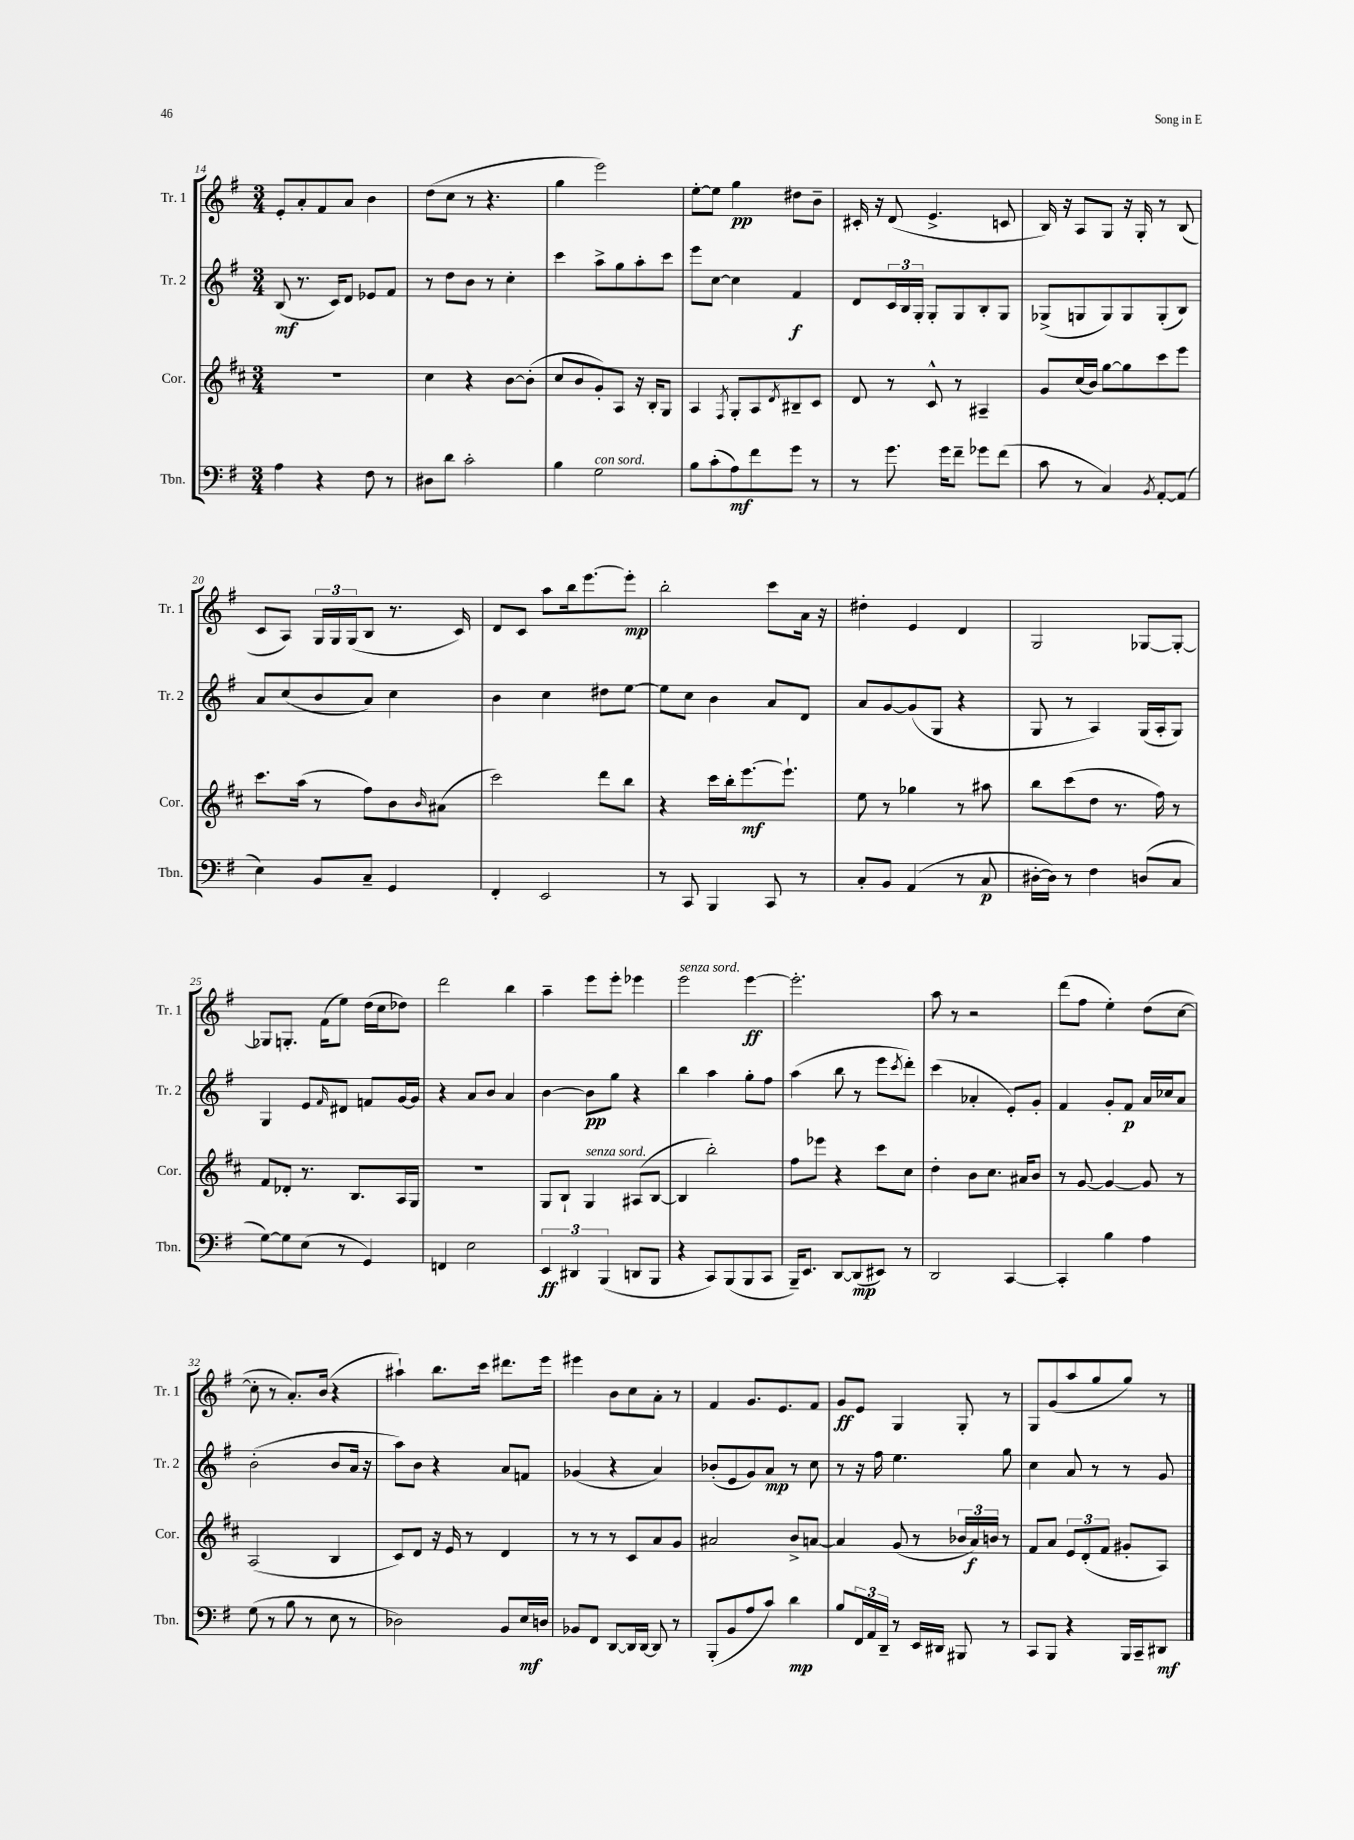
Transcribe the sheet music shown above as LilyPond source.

<<
\new StaffGroup <<
\new Staff = "s0" \with { instrumentName = "Tr. 1" shortInstrumentName = "Tr. 1" } {
    \clef treble \key g \major \numericTimeSignature \time 3/4
    e'8-. a'8-. fis'8 a'8 b'4 |
    d''8( c''8 r8 r4. |
    g''4 e'''2) |
    e''8~-. e''8 g''4\pp dis''8 b'8-- |
    cis'16-. r16 d'8( e'4.-> c'8 |
    b16) r16 a8 g8 r16 g16-. r8 b8( |
    c'8 a8) \tuplet 3/2 { g16 g16 g16( } b8 r8. c'16) |
    d'8 c'8 a''8 b''16 e'''8.~ e'''8-.\mp |
    b''2-. c'''8 a'16 r16 |
    dis''4-. e'4 d'4 |
    g2 ges8~ ges8~-. |
    ges8 g8.-. fis'16( e''8) d''16( c''16 des''8) |
    d'''2 b''4 |
    a''4-- e'''8 e'''8-. ees'''4 |
    e'''2^\markup { \italic "senza sord." } e'''4~\ff |
    e'''2.-. |
    a''8 r8 r2 |
    d'''8( fis''8 e''4-.) d''8( c''8~ |
    c''8-. r8 a'8.-.) b'16( r4 |
    ais''4-!) b''8. c'''16 dis'''8. e'''16 |
    eis'''4 b'8 c''8 a'8-. r8 |
    fis'4 g'8. e'8. fis'8 |
    g'8\ff e'8 g4 g8-. r8 |
    g8 g'8( a''8 g''8 g''8) r8 \bar "|." |
}
\new Staff = "s1" \with { instrumentName = "Tr. 2" shortInstrumentName = "Tr. 2" } {
    \clef treble \key g \major \numericTimeSignature \time 3/4
    b8\mf( r8. c'16) d'8 ees'8 fis'8 |
    r8 d''8 b'8 r8 c''4-. |
    c'''4 a''8-> g''8 a''8-. c'''8 |
    e'''8 c''8~ c''4 fis'4\f |
    d'8 \tuplet 3/2 { c'16 b16 g16-. } g8-. g8 b8-. g8 |
    ges8->( g8 g8) g8 g8-.( b8) |
    a'8 c''8( b'8 a'8) c''4 |
    b'4 c''4 dis''8 e''8~ |
    e''8 c''8 b'4 a'8 d'8 |
    a'8 g'8~ g'8( g8 r4 |
    g8 r8 a4) g16( a16-. g8) |
    g4 e'8 \grace { fis'16 } dis'8 f'8 g'16~ g'16 |
    r4 a'8 b'8 a'4 |
    b'4~ b'8\pp g''8 r4 |
    b''4 a''4 g''8-. fis''8 |
    a''4( b''8 r8 e'''8 \acciaccatura { c'''8 } d'''8-.) |
    c'''4( aes'4-. e'8-.) g'8-. |
    fis'4 g'8-. fis'8\p a'16 ces''16 a'8 |
    b'2-.( b'8 a'16 r16 |
    a''8) b'8 r4 a'8 f'8 |
    ges'4( r4 a'4) |
    bes'8-.( e'8 g'8) a'8\mp r8 c''8 |
    r8 r16 fis''16 e''4. g''8 |
    c''4 a'8 r8 r8 g'8 \bar "|." |
}
\new Staff = "s2" \with { instrumentName = "Cor." shortInstrumentName = "Cor." } {
    \clef treble \key d \major \numericTimeSignature \time 3/4
    R2. |
    cis''4 r4 b'8~ b'8-.( |
    cis''8 b'8 g'8-.) a8 r16 b16-. g8 |
    a4 \acciaccatura { fis8 } g8-. a8 \acciaccatura { d'8 } bis8-- cis'8 |
    d'8 r8 cis'8-^ r8 ais4-- |
    g'8 cis''16( b'16) g''8~ g''8 cis'''8 e'''8 |
    cis'''8. a''16( r8 fis''8) b'8 \grace { b'16 } ais'8( |
    cis'''2) d'''8 b''8 |
    r4 cis'''16 b''16-. e'''8.~\mf e'''8.-! |
    e''8 r8 ges''4 r8 ais''8 |
    b''8 cis'''8( d''8 r8. fis''16) r8 |
    fis'8 des'8-. r8. b8. a16 g16 |
    R2. |
    g8 b8-! g4^\markup { \italic "senza sord." } ais8( b8~ |
    b4 b''2-.) |
    fis''8 ees'''8 r4 cis'''8 cis''8 |
    d''4-. b'8 cis''8. ais'16 b'8 |
    r8 g'8~ g'4~ g'8 r8 |
    a2( b4 |
    cis'8) d'8 r16 e'16 r8 d'4 |
    r8 r8 r8 cis'8 a'8 g'8 |
    ais'2 b'8-> a'8~ |
    a'4 g'8( r8 \tuplet 3/2 { bes'16 a'16\f) b'16 } r8 |
    fis'8 a'8 \tuplet 3/2 { e'8 d'8-.( fis'8 } gis'8-. a8) \bar "|." |
}
\new Staff = "s3" \with { instrumentName = "Tbn." shortInstrumentName = "Tbn." } {
    \clef bass \key g \major \numericTimeSignature \time 3/4
    a4 r4 fis8 r8 |
    dis8 d'8 c'2-. |
    b4 g2^\markup { \italic "con sord." } |
    b8 c'8-.( a8\mf) fis'8 g'8 r8 |
    r8 g'8. g'16 fis'8-- ges'8 fis'8( |
    c'8 r8 c4) \acciaccatura { b,8 } a,8~-. a,8( |
    e4) b,8 c8-- g,4 |
    fis,4-. e,2 |
    r8 c,8 b,,4 c,8 r8 |
    c8-. b,8 a,4( r8 c8\p |
    dis16~-. dis16) r8 fis4 d8( c8 |
    g8~) g8 e8( r8 g,4) |
    f,4 e2 |
    \tuplet 3/2 { e,4\ff dis,4 b,,4( } d,8 b,,8 |
    r4 c,8) b,,8( b,,8 c,8 |
    b,,16--) e,8. d,8~ d,8\mp( eis,8) r8 |
    d,2 c,4~ |
    c,4-. b4 a4 |
    g8( r8 b8 r8 e8 r8 |
    des2) b,8 e16\mf d16 |
    bes,8 fis,8 d,8~ d,16 d,16~ d,8 r8 |
    b,,8-.( b,8 a8 c'8) d'4\mp |
    b8 \tuplet 3/2 { fis,16 a,16 d,16-- } r8 e,16 dis,16 bis,,8 r8 |
    c,8 b,,8 r4 b,,16 c,16-- dis,8\mf \bar "|." |
}
>>
>>
\layout { \context { \Score currentBarNumber = #14 } }
